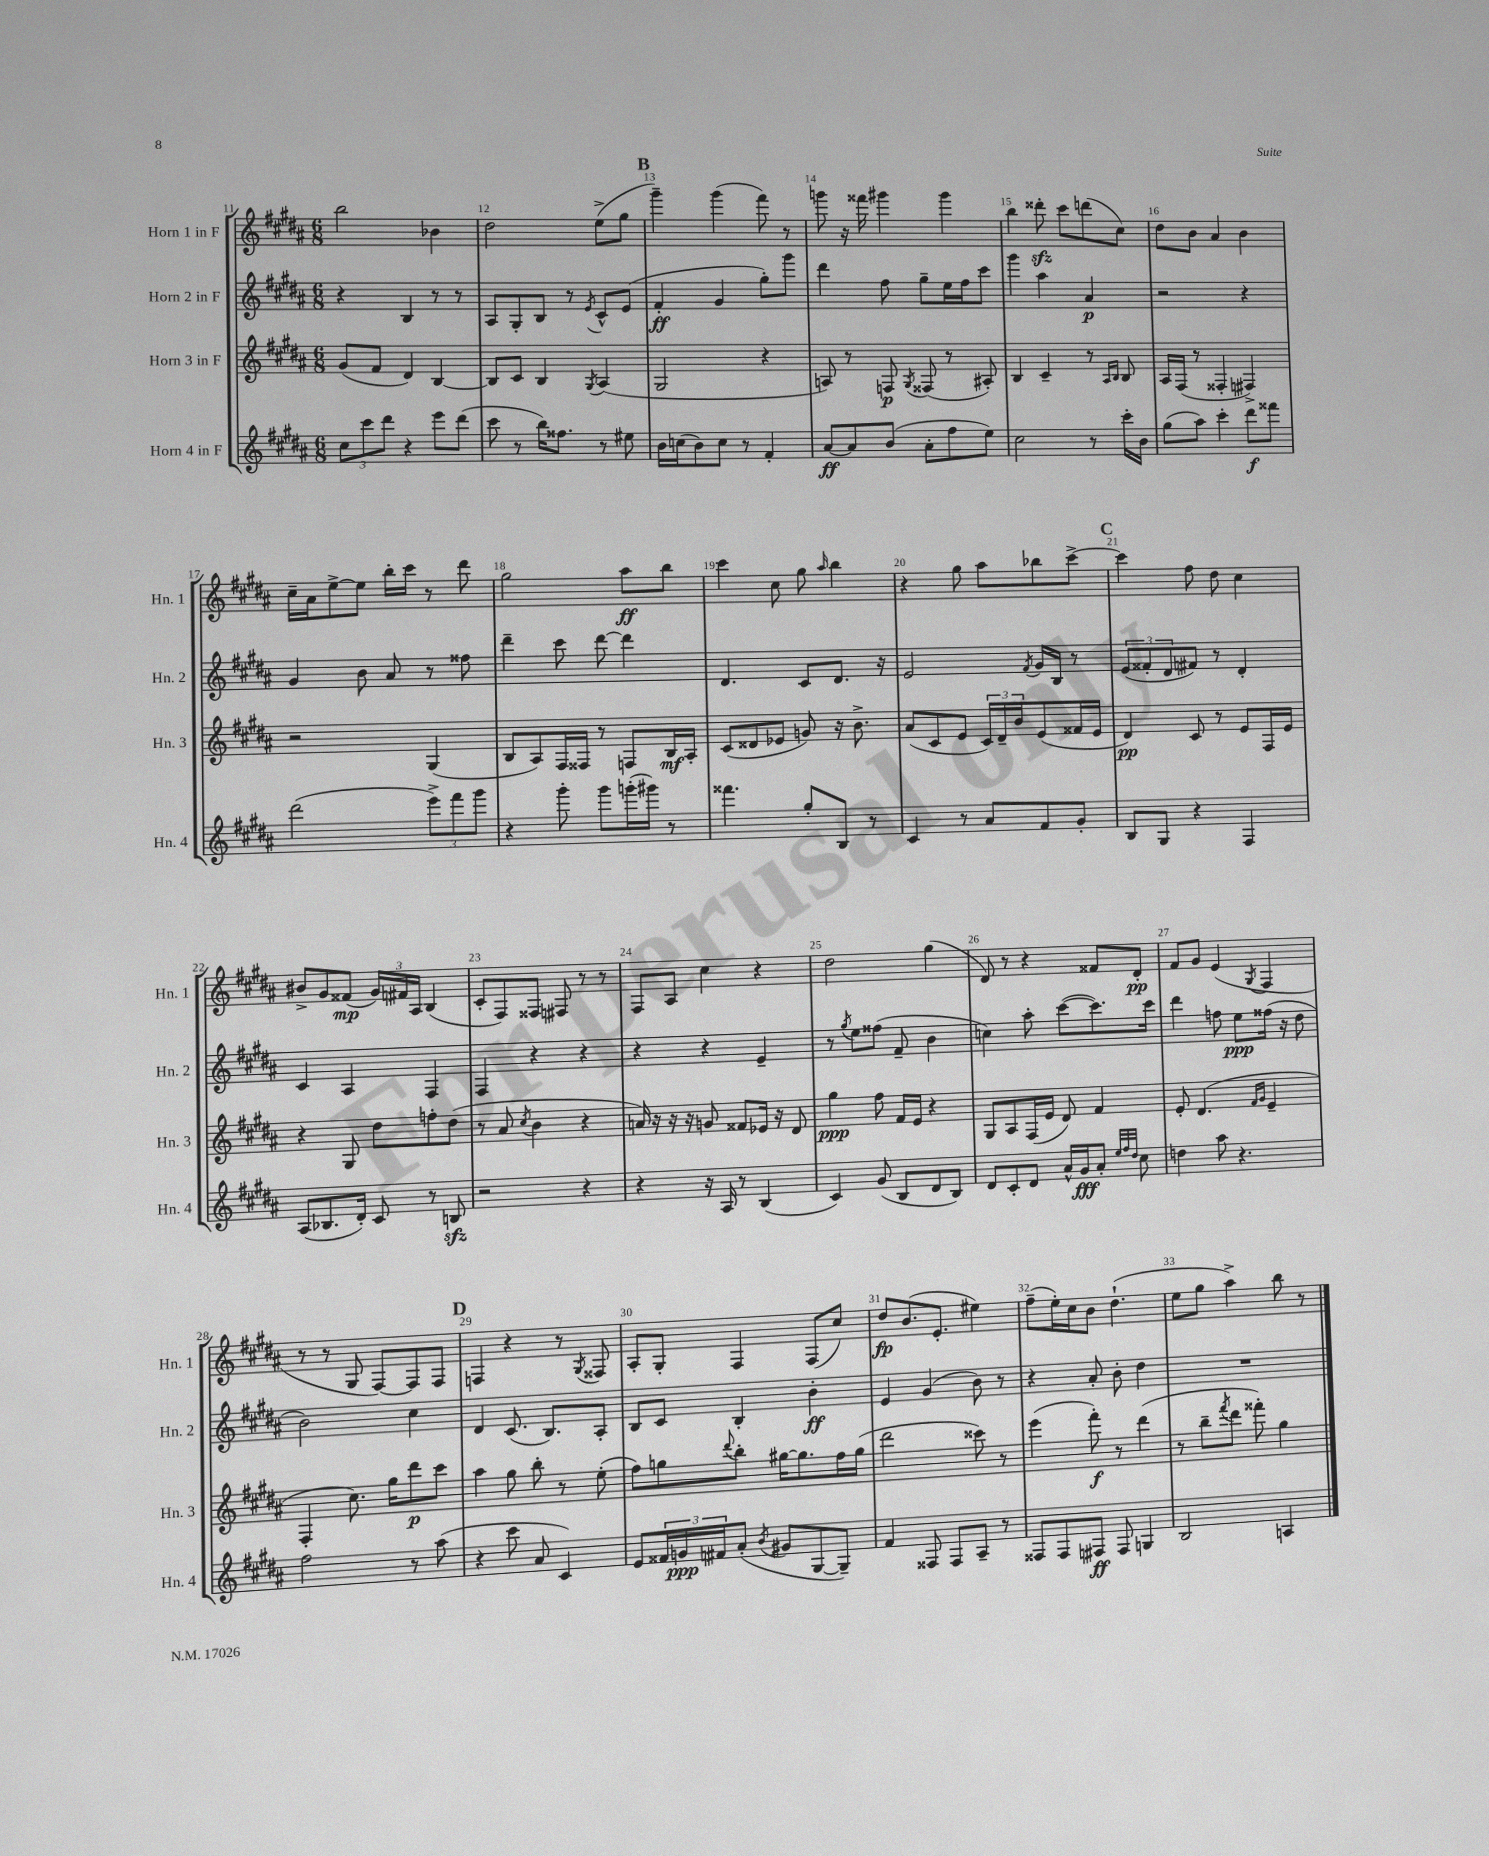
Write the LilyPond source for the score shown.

<<
\new StaffGroup <<
\new Staff = "s0" \with { instrumentName = "Horn 1 in F" shortInstrumentName = "Hn. 1" } {
    \clef treble \key b \major \numericTimeSignature \time 6/8
    b''2 bes'4 |
    dis''2 e''8->( gis''8 |
    \mark \markup { \bold "B" } gis'''4--) gis'''4( fis'''8) r8 |
    g'''8 r16 fisis'''16 gis'''4 gis'''4 |
    b''4 disis'''8-.\sfz cis'''8 d'''8( cis''8) |
    dis''8 b'8 ais'4 b'4 |
    cis''16-- ais'16 e''8~-> e''8 b''16-. cis'''16 r8 dis'''8 |
    gis''2 ais''8\ff b''8 |
    cis'''4 cis''8 gis''8 \grace { ais''16 } b''4 |
    r4 gis''8 ais''8 bes''8 cis'''8~-> |
    \mark \markup { \bold "C" } cis'''4 fis''8 dis''8 cis''4 |
    bis'8-> gis'8 fisis'8\mp( \tuplet 3/2 { gis'16) fis'16 ais16 } b4( |
    cis'8-. fis8) fisis8 fis8 r8 r8 |
    fis8 ais8 cis''4 r4 |
    dis''2 gis''4( |
    dis'8) r8 r4 fisis'8 dis'8-.\pp |
    fis'8 gis'8 e'4( \acciaccatura { gis8 } fis4 |
    r8 r8 gis8 fis8~) fis8 fis8 |
    \mark \markup { \bold "D" } f4 r4 r8 \acciaccatura { gis8 } fisis8 |
    ais8-. gis8-. fis4 fis8( cis''8) |
    dis''8\fp b'8.( e'8.-. eis''4) |
    fis''8--( e''16-.) cis''16 b'8 dis''4.-!( |
    e''8 gis''8 ais''4->) b''8 r8 \bar "|." |
}
\new Staff = "s1" \with { instrumentName = "Horn 2 in F" shortInstrumentName = "Hn. 2" } {
    \clef treble \key b \major \numericTimeSignature \time 6/8
    r4 b4 r8 r8 |
    ais8 gis8-. b8 r8 \acciaccatura { e'8 } cis'8-^ e'8( |
    \mark \markup { \bold "B" } fis'4-.\ff gis'4 gis''8-.) gis'''8 |
    dis'''4 fis''8 gis''8-- e''16 fis''16 cis'''8 |
    gis'''4 ais''4 ais'4\p |
    r2 r4 |
    gis'4 b'8 ais'8 r8 fisis''8 |
    dis'''4-- cis'''8 dis'''8~ dis'''4 |
    dis'4. cis'8 dis'8. r16 |
    e'2 \acciaccatura { fis'8 } gis'16 b16 r8 |
    \mark \markup { \bold "C" } \tuplet 3/2 { e'8( fisis'8-. dis'8 } fis'8) r8 dis'4-. |
    cis'4 ais4 fis4 |
    fis4 r4 r4 |
    r4 r4 e'4-- |
    r8 \acciaccatura { gis''8 } e''8 fisis''8( fis'8-- b'4 |
    c''4) ais''8-. cis'''8~( cis'''8.) cis'''16 |
    dis'''4 f''8 e''8\ppp fisis''16( r16 dis''8 |
    b'2) cis''4 |
    \mark \markup { \bold "D" } dis'4 cis'8.( b8.) ais8-. |
    b8 cis'8 b4-. b'4-.\ff |
    e'4 gis'4( b'8) r8 |
    r4 ais'8-. b'8-. dis''4 |
    R2. \bar "|." |
}
\new Staff = "s2" \with { instrumentName = "Horn 3 in F" shortInstrumentName = "Hn. 3" } {
    \clef treble \key b \major \numericTimeSignature \time 6/8
    gis'8( fis'8 dis'4) b4~ |
    b8 cis'8 b4 \acciaccatura { gis8 } ais4( |
    \mark \markup { \bold "B" } gis2 r4 |
    a8) r8 f8\p \acciaccatura { gis8 } fisis8( r8 ais8-.) |
    b4 cis'4-- r8 \grace { ais16 b16 } b8 |
    ais16 fis16( r8 fisis4-. fis4->) |
    r2 gis4( |
    b8 ais8) fis16 fisis16 r8 f8 b16\mf ais16-. |
    cis'8( disis'8 ees'8 g'8) r16 b'8.-> |
    ais'8( cis'8 e'8 \tuplet 3/2 { cis'16) dis'16-- b'16 } e'8( fisis'16 e'16 |
    \mark \markup { \bold "C" } dis'4\pp) cis'8 r8 e'8 fis16 e'16 |
    r4 gis8 dis''8 f''8-. dis''8( |
    r8 ais'8 \acciaccatura { cis''8 } b'4 r4 |
    a'16) r16 r16 r16 g'8 fisis'8 ees'16 r16 dis'8 |
    gis''4\ppp fis''8 fis'16 e'16 r4 |
    gis8 ais8 fis16( e'16 dis'8) fis'4 |
    e'8-. dis'4.( \grace { fis'16 gis'16 } e'4-- |
    fis4-. cis''8.) gis''16 dis'''8\p cis'''8 |
    \mark \markup { \bold "D" } ais''4 gis''8 b''8-. r8 e''8-.( |
    fis''8) g''8 \appoggiatura { dis'''8 } b''8-. gis''16~ gis''8. fis''16 gis''16( |
    dis'''2 cisis'''8) r8 |
    e'''4( fis'''8-.\f) r8 dis'''4( |
    r8 b''8-- \acciaccatura { fis'''8 } dis'''8 fisis'''8-.) gis''4 \bar "|." |
}
\new Staff = "s3" \with { instrumentName = "Horn 4 in F" shortInstrumentName = "Hn. 4" } {
    \clef treble \key b \major \numericTimeSignature \time 6/8
    \tuplet 3/2 { cis''8 cis'''8 dis'''8 } r4 e'''8 dis'''8( |
    cis'''8 r8 b''16) fisis''8. r8 eis''8 |
    \mark \markup { \bold "B" } b'16 c''16( b'8) c''8 r8 fis'4-. |
    ais'8~\ff ais'8 b'8( ais'8-. fis''8 e''8) |
    cis''2 r8 cis'''16-. b'16 |
    gis''8( ais''8) cis'''4-. dis'''8\f fisis'''8 |
    dis'''2( \tuplet 3/2 { e'''8->) fis'''8 gis'''8 } |
    r4 gis'''8-. gis'''8 g'''16-.( gis'''16) r8 |
    fisis'''4. gis''8-. b8 r8 |
    cis'4 r8 ais'8 fis'8 gis'8-. |
    \mark \markup { \bold "C" } b8 gis8 r4 fis4 |
    ais8( bes8. dis'16-.) cis'8 r8 b8\sfz |
    r2 r4 |
    r4 r16 ais16 r8 b4( |
    cis'4) gis'8( b8 dis'8 b8) |
    dis'8 cis'8-. dis'8 ais'16-^ gis'16\fff ais'8-. \grace { e''32 fis''32 dis''32 } cis''8 |
    d''4 ais''8 r4. |
    fis''2 r8 ais''8( |
    \mark \markup { \bold "D" } r4 cis'''8 ais'8 cis'4) |
    e'8 \tuplet 3/2 { fisis'16 g'16\ppp fis'16 } ais'8-.( \acciaccatura { b'8 } gis'8 gis8~ gis8--) |
    fis'4 fisis8 fisis8 ais8-- r8 |
    fisis8 fisis8 fis8\ff fis8 g4 |
    b2 a4 \bar "|." |
}
>>
>>
\layout { \context { \Score currentBarNumber = #11 \override BarNumber.break-visibility = ##(#f #t #t) barNumberVisibility = #all-bar-numbers-visible } }
